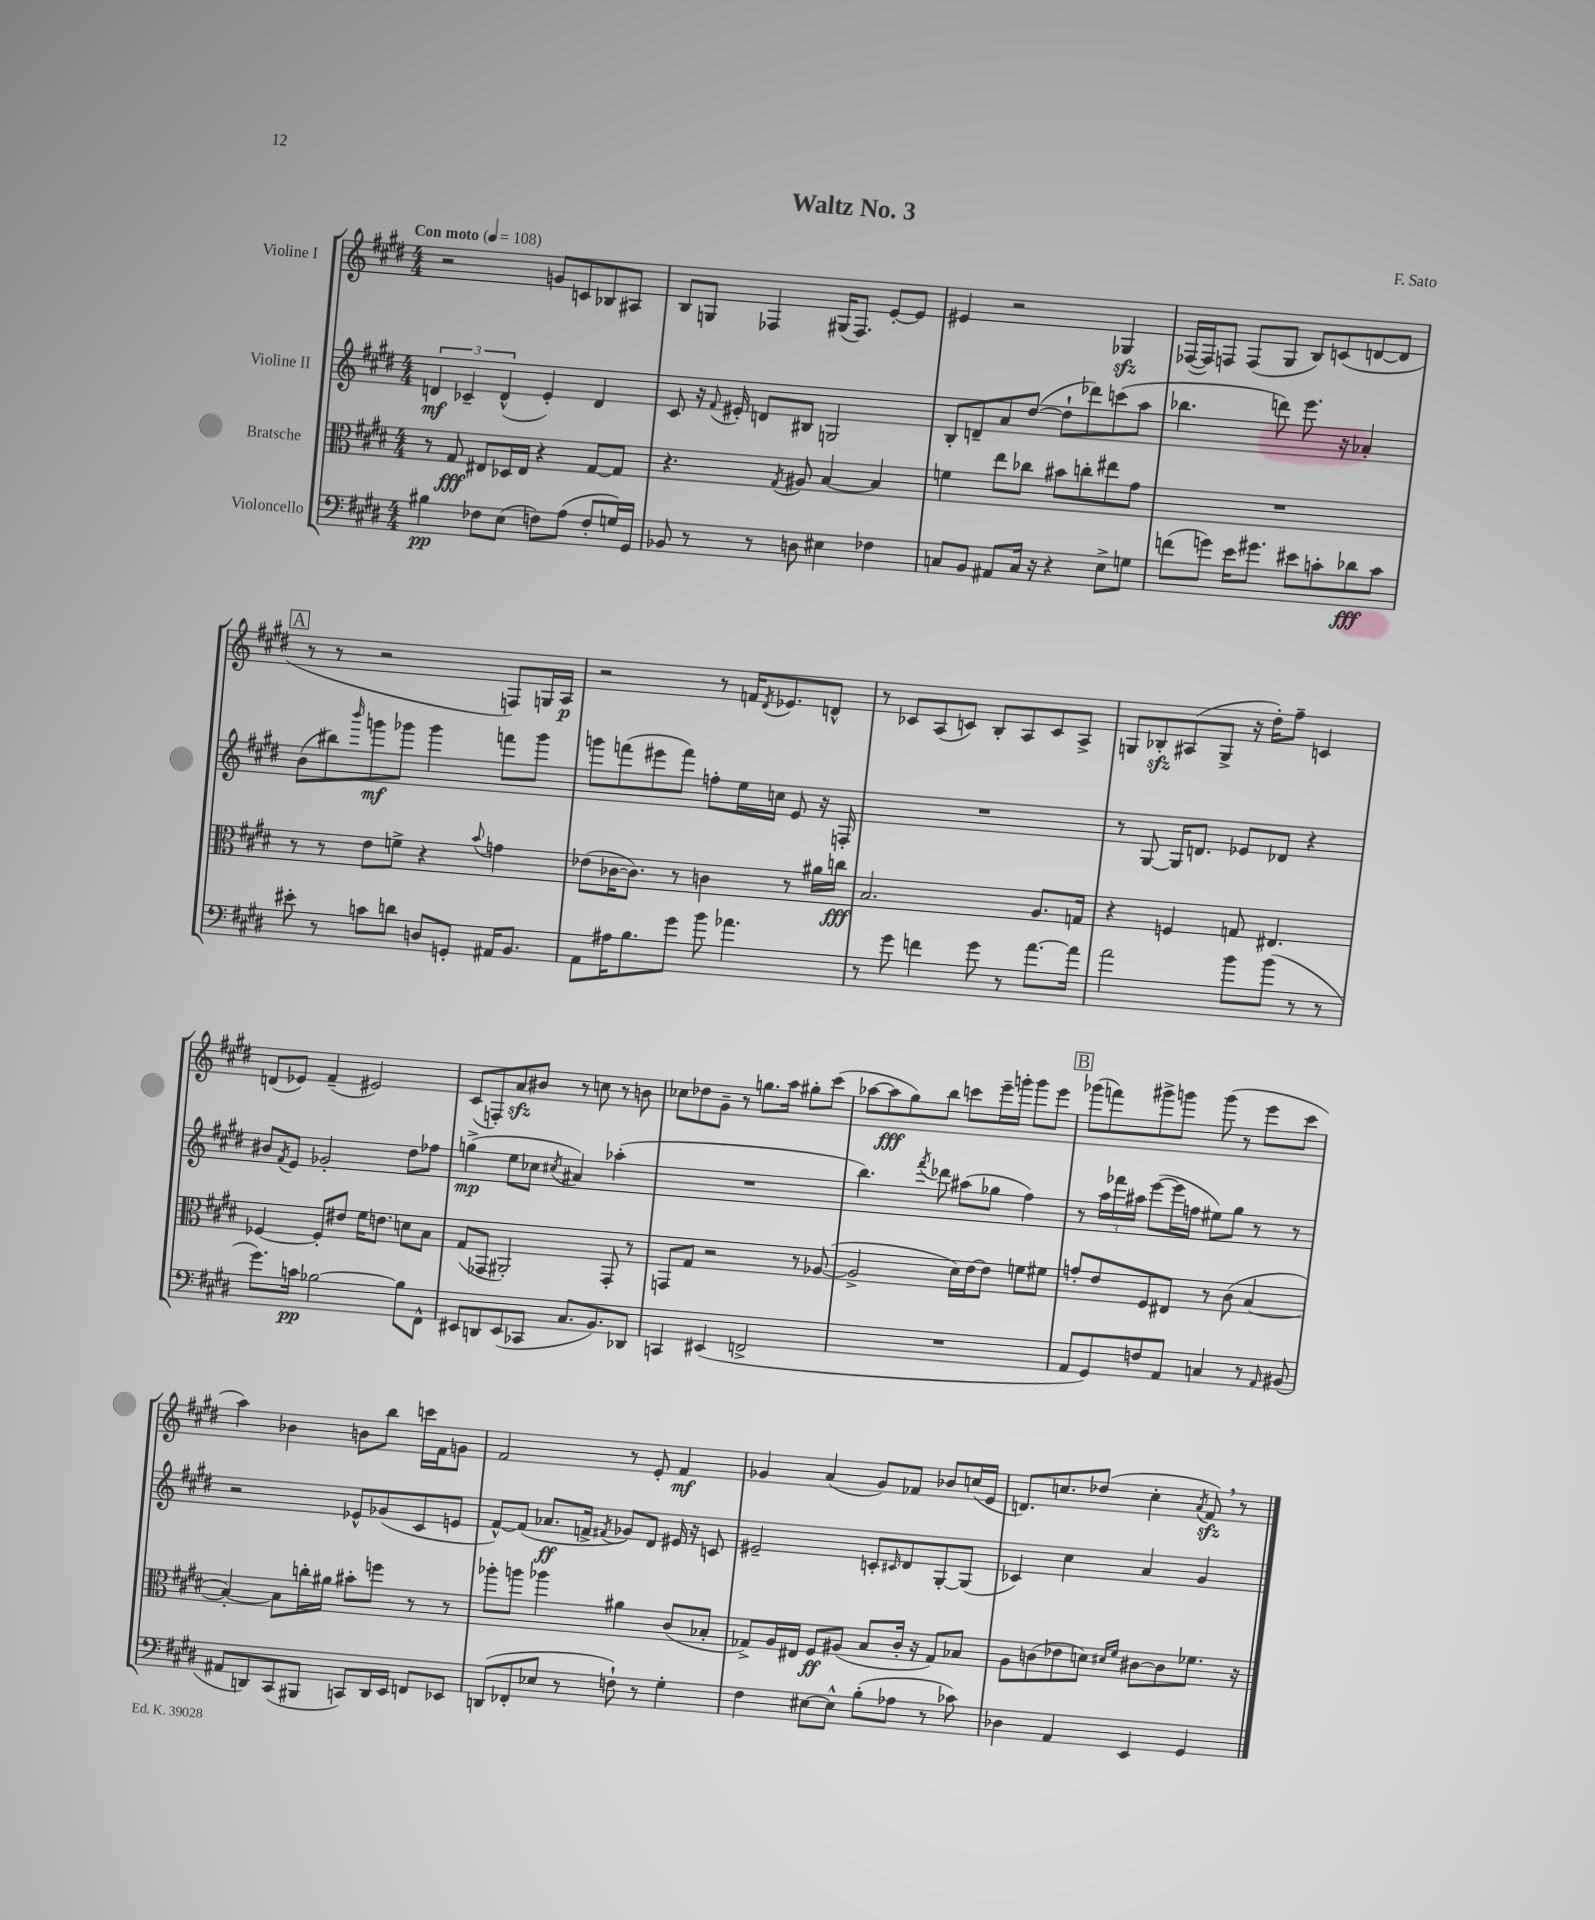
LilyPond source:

\header { title = "Waltz No. 3" composer = "F. Sato" }
<<
\new StaffGroup <<
\new Staff = "s0" \with { instrumentName = "Violine I" } {
    \clef treble \key e \major \numericTimeSignature \time 4/4 \tempo "Con moto" 4 = 108
    r2 g'8 c'8 bes8 ais8 |
    b8 g8 fes4 gis16( fes8.) e'8~-. e'8 |
    eis'4 r2 ges4\sfz |
    fes16~( fes16) f8 f8( gis8 b8) c'8( d'8~ d'8 |
    \mark \markup { \box "A" } r8 r8 r2 f8) g16 a16\p |
    r2 r8 f'16 \acciaccatura { dis'8 } ees'8. d'8-^ |
    r8 ces'8 a8( c'8) b8-. a8 c'8 a8-> |
    g8 bes8-.\sfz ais8( g8-> r16 dis''16-.) fis''8-- c'4 |
    d'8( ees'8) fis'4--( eis'2) |
    cis'8( f8-.) a'8\sfz bis'8 r8 c''8 r8 b'8 |
    ces''8 des''8 gis'8-- r8 g''8. a''16 gis''8-. cis'''8( |
    aes''8~ aes''8\fff gis''8) b''8 c'''8 e'''16-- g'''16-. g'''8 e'''8 |
    \mark \markup { \box "B" } ges'''8( f'''8) gis'''8-> g'''8 g'''8( r8 e'''8 cis'''8 |
    a''4) bes'4 b'8 b''8 c'''16 fis'16 g'8 |
    fis'2 r8 e'8-. fis'4\mf |
    ges'4 a'4( ges'8) fes'8 bes'8 c''16( e'16 |
    d'8.) c''8. des''8( c''4-. \acciaccatura { a'8 } fis'8\sfz) \breathe r8 \bar "|." |
}
\new Staff = "s1" \with { instrumentName = "Violine II" } {
    \clef treble \key e \major \numericTimeSignature \time 4/4
    \tuplet 3/2 { d'4\mf ces'4-- d'4-^( } e'4-.) d'4 |
    cis'8 r16 \appoggiatura { fis'8 } eis'16-. d'8 bis8 g2 |
    b8-. d'8-- a'8 dis''8~( dis''8-! des'''8) c'''8( a''8 |
    bes''4. d'''8) e'''8. r16 aes'4-. |
    \mark \markup { \box "A" } b'8( bis''8) \grace { b'''16 } g'''8\mf ges'''8 ges'''4 f'''8 ges'''8 |
    g'''8 f'''8( eis'''8 f'''8) f''8-. e''16 c''16 e'8 r16 f16-. |
    R1 |
    r8 gis8~ gis16 d'8. ees'8 des'8 r4 |
    bis'8 \acciaccatura { fis'8 } e'8 ges'2-. dis''8 fes''8 |
    g''4->\mp( e''8 ces''8 \acciaccatura { cis''8 } ais'4) aes''4-.( |
    R1 |
    b''4.) \acciaccatura { fis'''8 } des'''8 ais''8( ges''8 fis''4) |
    \mark \markup { \box "B" } r8 \tuplet 3/2 { a''16 fes'''16 ais''16 } e'''8~( e'''16 f''16 eis''8) gis''8 r8 r8 |
    r2 ees'8-^ ges'8( cis'8 e'8 |
    fis'8~-^) fis'8( aes'8.\ff f'16-> \acciaccatura { fis'8 } ges'8) dis'8 eis'16 r16 c'8 |
    eis'2-- c'8-. \grace { cis'16 } dis'8 gis8~-. gis8( |
    ces'4) cis''4 a'4 gis'4 \bar "|." |
}
\new Staff = "s2" \with { instrumentName = "Bratsche" } {
    \clef alto \key e \major \numericTimeSignature \time 4/4
    r8 gis8\fff eis8 des16 eis16 r4 gis8~ gis8 |
    r4. \acciaccatura { gis8 } ais8 b4~ b4 |
    f'4 e''8 ces''8 bis'8 c''8-. eis''8 gis'8 |
    R1 |
    \mark \markup { \box "A" } r8 r8 e'8 f'8-> r4 \appoggiatura { b'8 } g'4 |
    ees'8( ces'16~ ces'8.) r8 c'4 r8 ais'16 c''16\fff |
    b2. a8. g16 |
    r4 f4 g8 eis4. |
    fes4~ fes8-. eis'8 fis'16 e'8. d'8 b8 |
    gis8( ges,8 ais,2-.) ges,8-. r8 |
    g,8 gis8 r2 r8 aes8~( |
    aes2-> dis'16) e'16~ e'8 f'8 fis'8 |
    \mark \markup { \box "B" } g'8-. e'8 fis8 eis8 r8 cis'8( b4~ |
    b4~-.) b8 c''16-. ais'16 bis'8-. f''8 r8 r8 |
    aes''8-. a''8 aes''4 ais'4 cis'8( bes8-. |
    ges8->) a16 eis16 fis8\ff ais8( b8 cis'16-. r16 ges8) bes8 |
    a8 c'8( ees'8 d'8) \grace { dis'16 fis'16 } cis'8~ cis'8 fes'8. r16 \bar "|." |
}
\new Staff = "s3" \with { instrumentName = "Violoncello" } {
    \clef bass \key e \major \numericTimeSignature \time 4/4
    bis4\pp fes8 e8( f8) a8( f8-. g16) gis,16 |
    bes,8 r8 r8 d8 eis4 fes4 |
    c8 b,8 ais,8 c16 r16 r4 e8-> g8 |
    f'8( g'8) e'16 gis'8. eis'8 c'8-. des'8\fff c'8 |
    \mark \markup { \box "A" } eis'8-. r8 c'8 d'8 d8 g,8-. ais,16 b,8. |
    a,8 ais16 b8. gis'8 b'8 aes'4. |
    r8 gis'8 f'4 gis'8 r8 a'8.~ a'16 |
    a'2 b'8 b'8( r8 r8 |
    gis'8.) c'16\pp bes2~ bes8 fis,8-^ |
    eis,8 d,8 eis,8( ces,8 cis8. b,8.) des,8 |
    c,4 eis,4( f,2-> |
    R1 |
    \mark \markup { \box "B" } a,8 gis,8) f8 a,8 c4 r8 \grace { a,16 } bis,8( |
    ais,8 d,8) cis,8( bis,,8 c,8) d,16 e,16 f,8 ees,8 |
    d,8( fes,8-. ees8 r8 f8-!) r8 gis4-. |
    fis4 eis8~ eis8-^ b8-.( aes8 r8 ces'8) |
    des4 a,4 e,4 gis,4 \bar "|." |
}
>>
>>
\layout { \context { \Score \remove "Bar_number_engraver" } }
